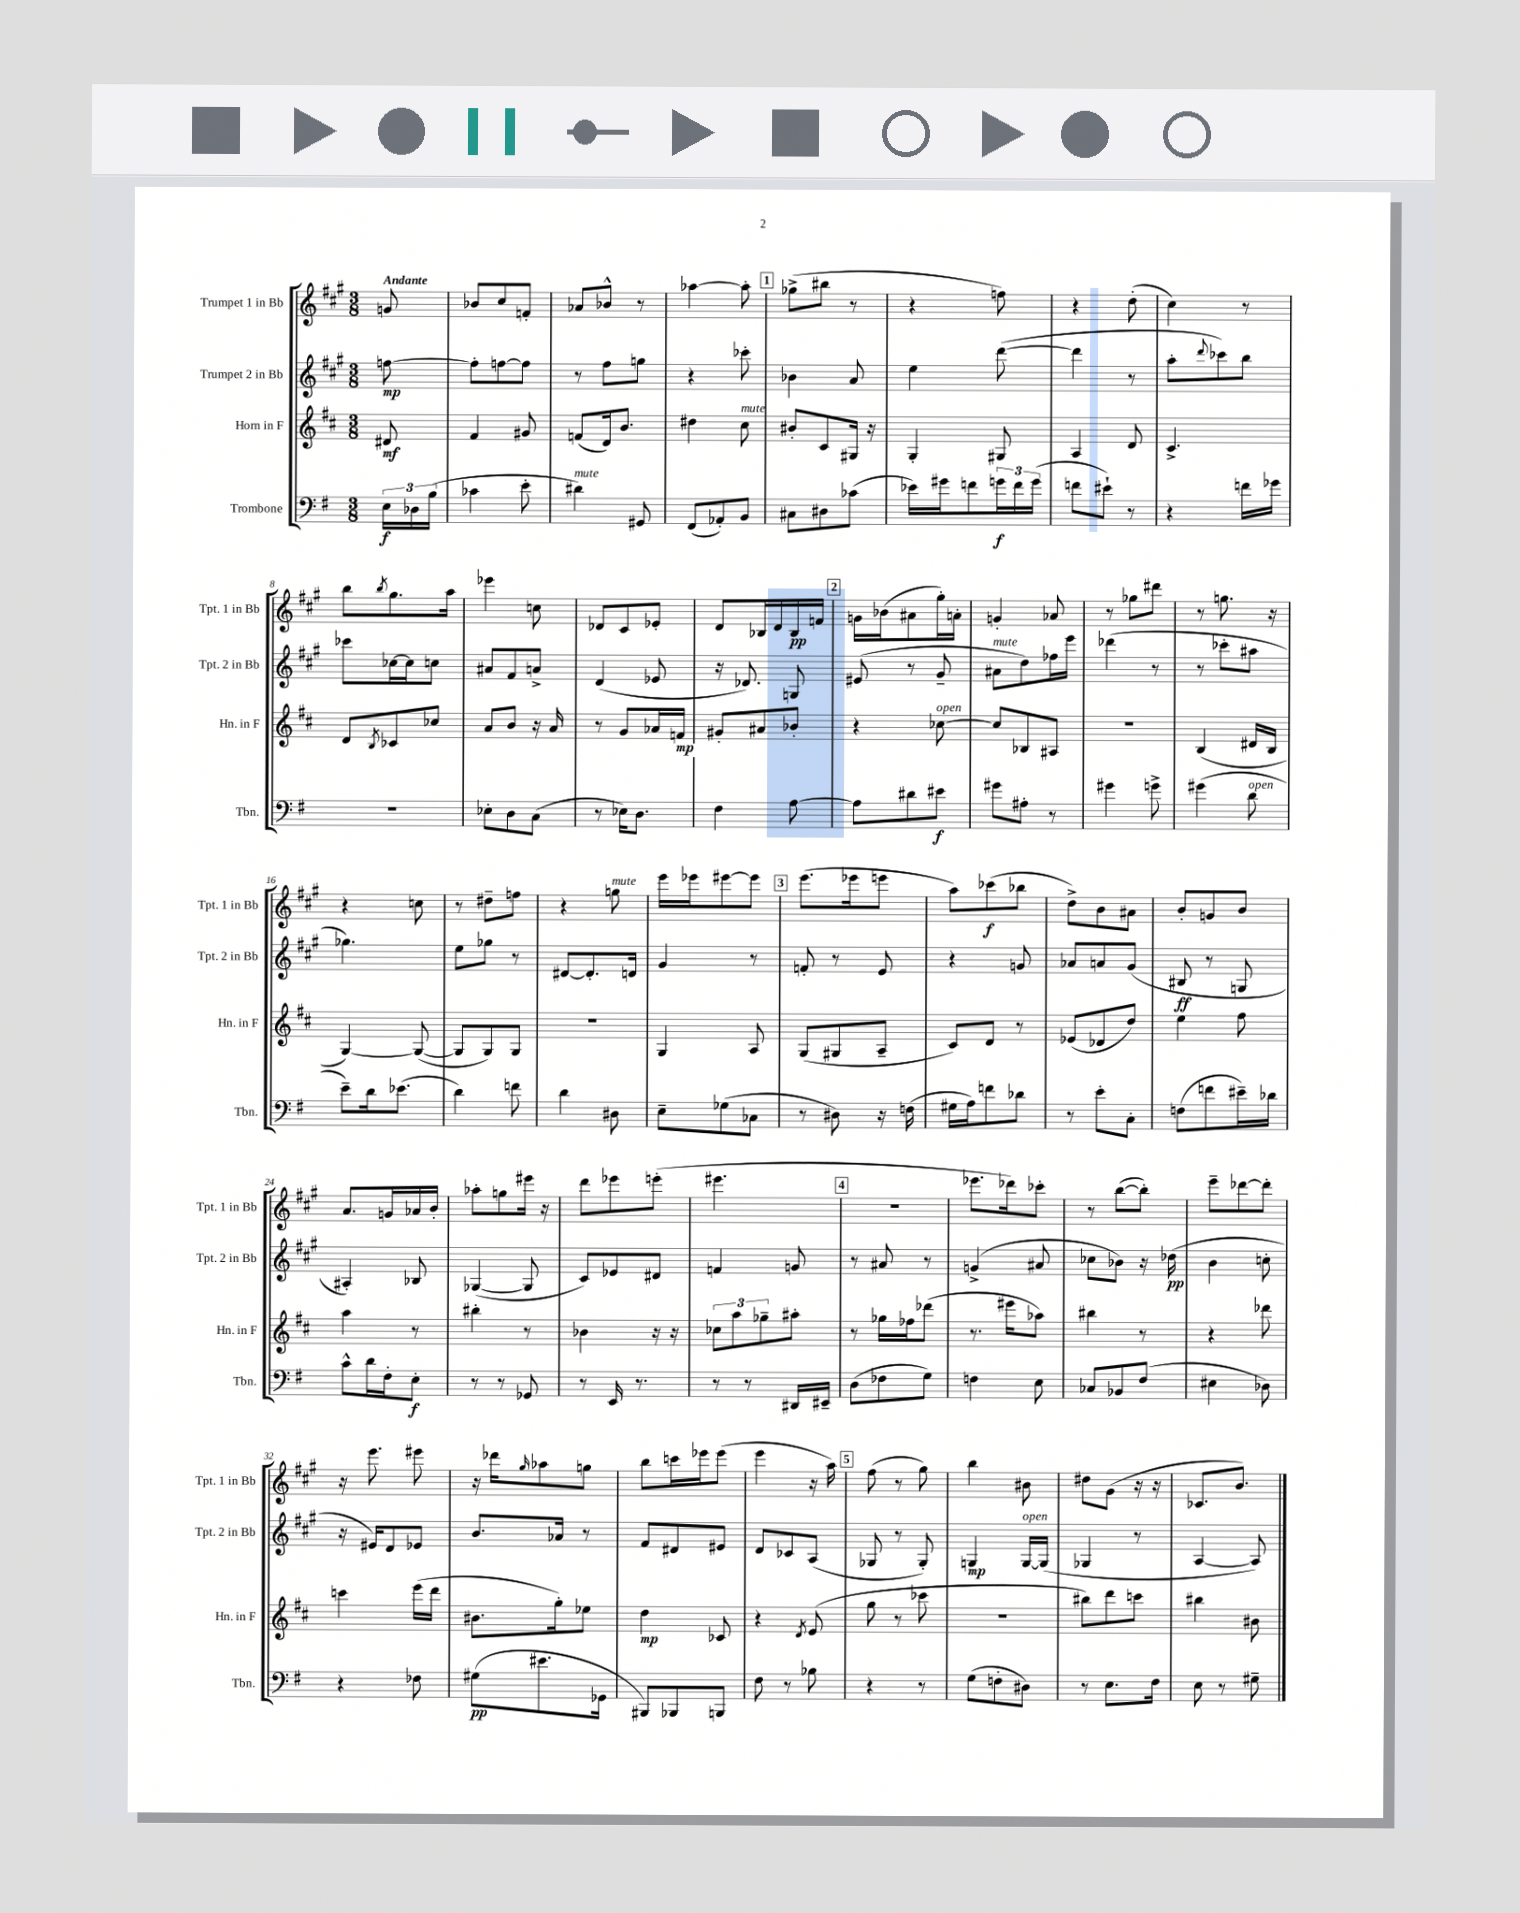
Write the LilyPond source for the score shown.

<<
\new StaffGroup <<
\new Staff = "s0" \with { instrumentName = "Trumpet 1 in Bb" shortInstrumentName = "Tpt. 1 in Bb" } {
    \clef treble \key a \major \numericTimeSignature \time 3/8 \partial 8 \tempo "Andante"
    g'8 |
    bes'8 cis''8 f'8-. |
    aes'8 bes'8-^ r8 |
    aes''4~ aes''8-. |
    \mark \markup { \box "1" } ges''8->( bis''8 r8 |
    r4 f''8) |
    r4 d''8-.( |
    cis''4) r8 |
    b''8 \acciaccatura { b''8 } gis''8. a''16 |
    ees'''4 c''8 |
    des'8 cis'8 ees'8-. |
    d'8 bes16 d'16 bes16\pp f'16 |
    \mark \markup { \box "2" } g'16 bes'16( ais'8 gis''16-.) a'16-. |
    g'4-. aes'8 |
    r8 ges''8 dis'''8 |
    r8 g''8. r16 |
    r4 c''8 |
    r8 dis''8-- f''8 |
    r4 g''8^\markup { \italic "mute" } |
    e'''16 ees'''16 eis'''8~ eis'''8 |
    \mark \markup { \box "3" } e'''8.( ees'''16 e'''8 |
    a''8) ces'''8\f( bes''8 |
    d''8->) b'8 ais'8 |
    b'8-. g'8 b'8 |
    a'8. g'16 aes'16 b'16-. |
    aes''8-. g''8 eis'''16 r16 |
    d'''8 ees'''8 e'''8-.( |
    eis'''4. |
    \mark \markup { \box "4" } R4. |
    ees'''8. des'''16) ces'''8-. |
    r8 b''8~( b''8-.) |
    e'''8-- des'''8~ des'''8-. |
    r16 e'''8. eis'''8 |
    r16 des'''16 \grace { gis''16 } aes''8 g''8 |
    b''8 c'''16 ees'''16 ees'''8( |
    e'''4 r16 a''16) |
    \mark \markup { \box "5" } fis''8( r8 gis''8) |
    b''4 bis'8 |
    dis''8 gis'8( r16 r16 |
    ces'8. b'8.) \bar "|." |
}
\new Staff = "s1" \with { instrumentName = "Trumpet 2 in Bb" shortInstrumentName = "Tpt. 2 in Bb" } {
    \clef treble \key a \major \numericTimeSignature \time 3/8 \partial 8
    f''8~\mp |
    f''8-. f''8~ f''8 |
    r8 fis''8 g''8 |
    r4 ces'''8-. |
    \mark \markup { \box "1" } bes'4 a'8 |
    e''4 d'''8~( |
    d'''4 r8 |
    a''8-. \appoggiatura { d'''8 } ces'''8) b''8 |
    ces'''8 ces''16~ ces''16 c''8 |
    ais'8 fis'8 a'8-> |
    d'4( ees'8 |
    r16 des'8.) g8 |
    \mark \markup { \box "2" } eis'8( r8 gis'8-- |
    ais'8^\markup { \italic "mute" } d''8) fes''16 e'''16 |
    des'''4( r8 |
    r8 ces'''8-. ais''8 |
    ges''4.) |
    e''8 ges''8 r8 |
    dis'8~ dis'8.-. d'16 |
    gis'4 r8 |
    \mark \markup { \box "3" } f'8-. r8 e'8 |
    r4 g'8 |
    aes'8 a'8 gis'8( |
    bis8\ff r8 g8 |
    ais4-.) bes8 |
    ges4~( ges8 |
    cis'8) ees'8 dis'8 |
    f'4 g'8 |
    \mark \markup { \box "4" } r8 ais'8 r8 |
    g'4->( ais'8 |
    ces''8 bes'8) r16 des''16\pp( |
    b'4 c''8-. |
    r16 eis'16) d'8 ees'8 |
    b'8. aes'16 r8 |
    fis'8 dis'8 eis'8 |
    d'8 ces'8 a8( |
    \mark \markup { \box "5" } ges8 r8 ges8-.) |
    g4\mp g16~^\markup { \italic "open" } g16( |
    ges4 r8 |
    a4~ a8) \bar "|." |
}
\new Staff = "s2" \with { instrumentName = "Horn in F" shortInstrumentName = "Hn. in F" } {
    \clef treble \key d \major \numericTimeSignature \time 3/8 \partial 8
    dis'8\mf |
    fis'4 gis'8 |
    f'8( d'16) b'8. |
    dis''4 cis''8^\markup { \italic "mute" } |
    \mark \markup { \box "1" } bis'8-. cis'8 gis16 r16 |
    g4-. gis8 |
    a4 d'8 |
    cis'4.-> |
    d'8 \acciaccatura { b8 } ces'8 ces''8 |
    a'8 b'8 r16 a'16 |
    r8 g'8 aes'16 f'16\mp |
    gis'8-. ais'8 bes'8-. |
    \mark \markup { \box "2" } r4 ces''8~^\markup { \italic "open" } |
    ces''8 bes8 ais8 |
    R4. |
    b4( dis'16 b16 |
    g4~) g8~( |
    g8 g8) g8 |
    R4. |
    g4 a8 |
    \mark \markup { \box "3" } g8( gis8 a8-- |
    cis'8) d'8 r8 |
    ees'8( des'8 d''8) |
    e''4 fis''8 |
    a''4 r8 |
    bis''4-. r8 |
    bes'4 r16 r16 |
    \tuplet 3/2 { ces''8 a''8 ges''8-- } ais''8-. |
    \mark \markup { \box "4" } r8 ges''16 fes''16 des'''8( |
    r8. eis'''16 aes''8) |
    bis''4 r8 |
    r4 des'''8 |
    c'''4 e'''16( d'''16 |
    bis'8. g''16-.) ees''8 |
    d''4\mp ces'8 |
    r4 \acciaccatura { d'8 } e'8( |
    \mark \markup { \box "5" } g''8 r8 ces'''8 |
    R4. |
    bis''8) d'''8 c'''8 |
    bis''4 bis'8 \bar "|." |
}
\new Staff = "s3" \with { instrumentName = "Trombone" shortInstrumentName = "Tbn." } {
    \clef bass \key g \major \numericTimeSignature \time 3/8 \partial 8
    \tuplet 3/2 { e16\f des16 b16( } |
    ces'4 e'8-. |
    dis'4^\markup { \italic "mute" }) gis,8 |
    fis,8( aes,8-.) b,8 |
    \mark \markup { \box "1" } cis8 dis8 ces'8( |
    ees'16) gis'16 f'8 \tuplet 3/2 { g'16\f f'16 g'16( } |
    f'8 eis'8-!) r8 |
    r4 f'16 ges'16 |
    R4. |
    ees8-. d8 c8( |
    r8 ees16) d8. |
    fis4 a8~ |
    \mark \markup { \box "2" } a8 dis'8 eis'8\f |
    gis'8 ais8-. r8 |
    gis'4 g'8-> |
    gis'4( d'8^\markup { \italic "open" } |
    e'8--) d'16 ees'8.( |
    d'4) f'8 |
    d'4 dis8 |
    e8-- ges8( ces8 |
    \mark \markup { \box "3" } r8 dis8) r16 f16( |
    gis16 a16) f'8 des'8 |
    r8 e'8-. c8-. |
    f8( f'8 eis'16--) des'16 |
    c'8-^ d'16 fis16-. e8-.\f |
    r8 r8 ges,8 |
    r8 e,16 r8. |
    r8 r8 dis,16 eis,16-- |
    \mark \markup { \box "4" } d8( fes8 g8) |
    f4 e8 |
    ces8 bes,8 fis8( |
    eis4 des8) |
    r4 fes8 |
    gis8\pp( eis'8. ges,16 |
    bis,,8) bes,,8 b,,8 |
    fis8 r8 bes8 |
    \mark \markup { \box "5" } r4 r8 |
    g8( f8-. dis8) |
    r8 e8. fis16 |
    e8 r8 gis8-- \bar "|." |
}
>>
>>
